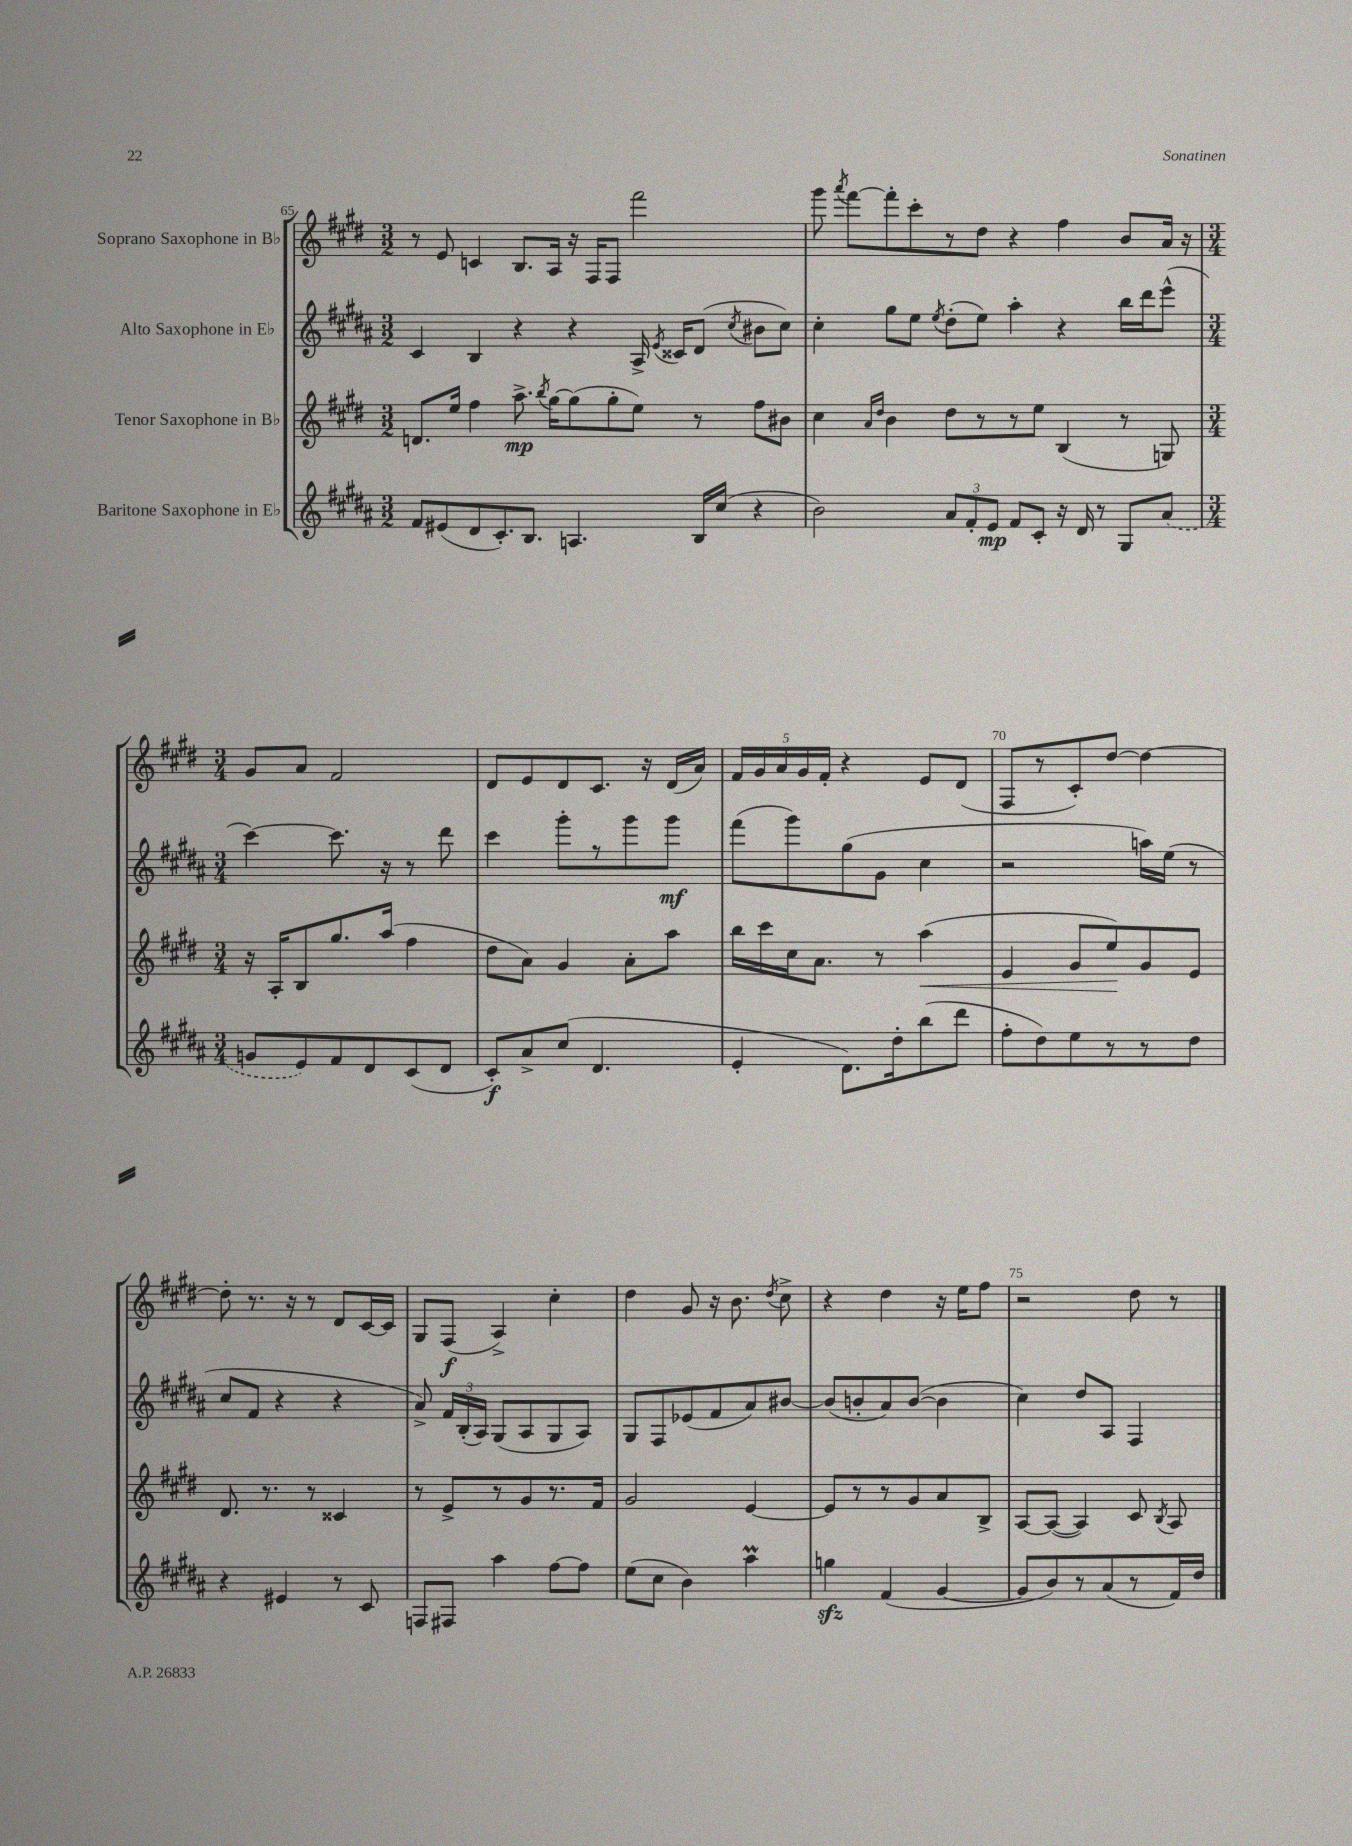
<<
\new StaffGroup <<
\new Staff = "s0" \with { instrumentName = "Soprano Saxophone in Bb" } {
    \clef treble \key e \major \numericTimeSignature \time 3/2
    \autoBeamOff r8 e'8 c'4 b8.[ a16] r16 fis16[ fis8] fis'''2 |
    gis'''8 \acciaccatura { a'''8 } fis'''8[~ fis'''8-. cis'''8-. r8 dis''8] r4 fis''4 b'8[ a'16] r16 |
    \numericTimeSignature \time 3/4 gis'8[ a'8] fis'2 |
    dis'8[ e'8 dis'8 cis'8.] r16 dis'16[( a'16]) |
    \tuplet 5/4 { fis'16[ gis'16 a'16 gis'16 fis'16]-. } r4 e'8[ dis'8]( |
    fis8[ r8 cis'8-.) dis''8]~ dis''4~ |
    dis''8-. r8. r16 r8 dis'8[ cis'16~ cis'16] |
    gis8[ fis8]\f( a4->) cis''4-. |
    dis''4 gis'8 r16 b'8. \acciaccatura { dis''8 } cis''8-> |
    r4 dis''4 r16 e''16[ fis''8] |
    r2 dis''8 r8 \bar "|." |
}
\new Staff = "s1" \with { instrumentName = "Alto Saxophone in Eb" } {
    \clef treble \key b \major \numericTimeSignature \time 3/2
    \autoBeamOff cis'4 b4 r4 r4 ais16-> \acciaccatura { e'8 } cisis'16[ dis'8]( \acciaccatura { cis''8 } bis'8[ cis''8]) |
    cis''4-. gis''8[ e''8] \acciaccatura { e''8 } dis''8[-.( e''8]) ais''4-. r4 b''16[ dis'''16 e'''8]-^( |
    \numericTimeSignature \time 3/4 cis'''4~) cis'''8. r16 r8 dis'''8 |
    cis'''4 gis'''8[-. r8 gis'''8 gis'''8]\mf |
    fis'''8[( gis'''8) gis''8( gis'8] cis''4 |
    r2 a''16[) e''16]( r8 |
    cis''8[ fis'8] r4 r4 |
    ais'8->) \tuplet 3/2 { fis'16[ b16-.( ais16]) } gis8[( ais8 gis8 ais8]) |
    gis8[ fis8 ees'8( fis'8 ais'8) bis'8]~ |
    bis'8[( b'8-. ais'8) b'8]~( b'4 |
    cis''4) dis''8[ ais8] fis4 \bar "|." |
}
\new Staff = "s2" \with { instrumentName = "Tenor Saxophone in Bb" } {
    \clef treble \key e \major \numericTimeSignature \time 3/2
    \autoBeamOff d'8.[ e''16] fis''4 a''8.->\mp \acciaccatura { b''8 } gis''16[~ gis''8( gis''8-. e''8]) r8 fis''8[ bis'8] |
    cis''4 \grace { a'16[ dis''16] } b'4 dis''8[ r8 r8 e''8] b4( r8 g8) |
    \numericTimeSignature \time 3/4 r16 a16[-. b8 gis''8. a''16]( fis''4 |
    dis''8[ a'8]) gis'4 a'8[-. a''8] |
    b''16[ cis'''16 cis''16 a'8.] r8 a''4\<( |
    e'4 gis'8[ e''8\!) gis'8 e'8] |
    dis'8. r8. r8 cisis'4 |
    r8 e'8[-> r8 gis'8 r8. fis'16] |
    gis'2 e'4~ |
    e'8[ r8 r8 gis'8 a'8 b8]-> |
    a8[~ a8]~( a4) cis'8 \acciaccatura { b8 } a8 \bar "|." |
}
\new Staff = "s3" \with { instrumentName = "Baritone Saxophone in Eb" } {
    \clef treble \key b \major \numericTimeSignature \time 3/2
    \autoBeamOff fis'8[ eis'8( dis'8 cis'8.-.) b8.] a4. b16[ cis''16]( r4 |
    b'2) \tuplet 3/2 { ais'8[ fis'8-. e'8]\mp } fis'8[ cis'8]-. r16 dis'16 r8 gis8[ \once \slurDashed ais'8]( |
    \numericTimeSignature \time 3/4 g'8[ e'8) fis'8 dis'8 cis'8( dis'8] |
    cis'8[-.\f) ais'8-> cis''8]( dis'4. |
    e'4-. dis'8.[) dis''16-. b''8( dis'''8] |
    fis''8[-. dis''8) e''8 r8 r8 dis''8] |
    r4 eis'4 r8 cis'8 |
    f8[ fis8] ais''4 fis''8[~ fis''8] |
    e''8[( cis''8] b'4) ais''4\prall |
    g''4\sfz fis'4( gis'4~ |
    gis'8[ b'8) r8 ais'8( r8 fis'16) dis''16] \bar "|." |
}
>>
>>
\layout { \context { \Score currentBarNumber = #65 \override BarNumber.break-visibility = ##(#f #t #t) barNumberVisibility = #(every-nth-bar-number-visible 5) } }
